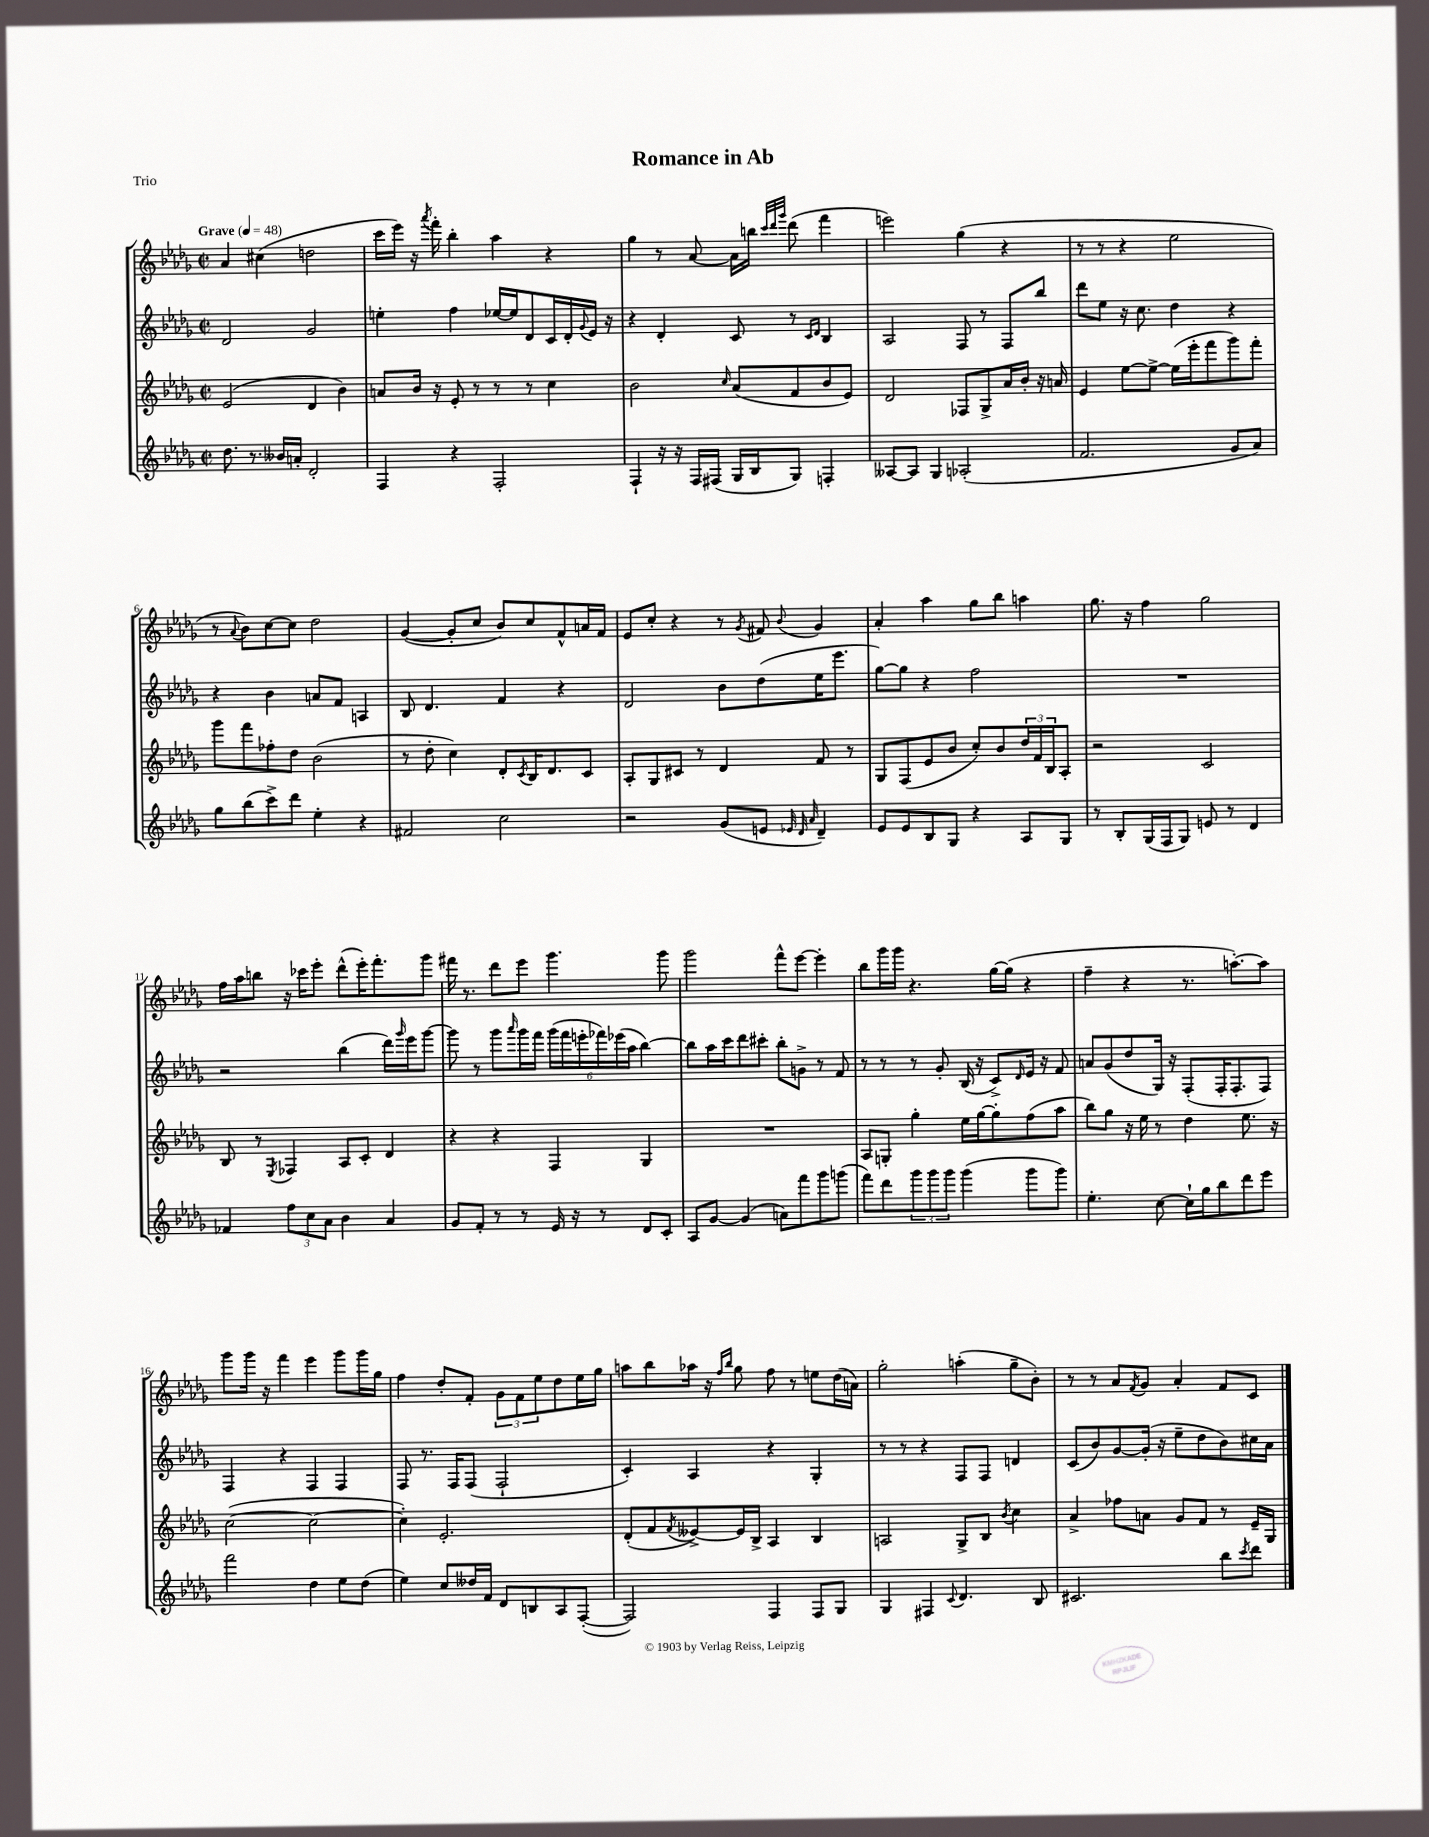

**kern	**kern	**kern	**kern
*staff4	*staff3	*staff2	*staff1
*clefG2	*clefG2	*clefG2	*clefG2
*k[b-e-a-d-g-]	*k[b-e-a-d-g-]	*k[b-e-a-d-g-]	*k[b-e-a-d-g-]
*M2/2	*M2/2	*M2/2	*M2/2
*met(c|)	*met(c|)	*met(c|)	*met(c|)
*MM48	*MM48	*MM48	*MM48
8.dd-\	(2e-/	2d-/	4a-/
8.r	.	.	.
.	.	.	(4cc#\
16b--/LL	.	.	.
16a'/JJ	.	.	.
2d-'/	4d-/	2g-/	2dd\
.	4b-\)	.	.
=	=	=	=
4F/	8a/L	4ee'\	16ccc\LL
.	.	.	16eee-\JJ)
.	16b-/Jk	.	16r
.	.	.	8qaaa-/
.	16r	.	16fff'\
4r	8e-'/	4ff\	4bb-'\
.	8r	.	.
2F'/	8r	[16ee-/LL	4aa-\
.	.	16ee-/]J	.
.	8r	8d-/	.
.	4cc\	16c/L	4r
.	.	16d-'/	.
.	.	8qqg-/	.
.	.	16e-/JJ	.
.	.	16r	.
=	=	=	=
4F`/	2b-\	4r	4gg-\
16r	.	4d-'/	8r
16r	.	.	.
16F/LL	.	.	[8a-/
(16F#/JJ	.	.	.
.	16qqcc/	.	.
16G-/LL	(8a-/L	8c/	16a-\]LL
16B-/J	.	.	16bb\JJ
.	.	.	32qqccc/LLL
.	.	.	32qqddd-/
.	.	.	32qqggg-/JJJ
8G-/J)	8f/	8r	(8ddd-\
.	.	16qqc/LL	.
.	.	16qqd-/JJ	.
4F'/	8b-/	4B-/	4fff\
.	8e-/J)	.	.
=	=	=	=
[8A--/L	2d-/	2A-/	2eee\)
8A--/]J	.	.	.
4G-/	.	.	.
(2A-'/	8F-/L	8F/	(4gg-\
.	8G-^/	8r	.
.	16a-/L	8F/L	4r
.	16b-'/JJ	.	.
.	16r	8bb-/J	.
.	16a/	.	.
=	=	=	=
2.f/	4e-/	8ddd-\L	8r
.	.	8ee-\J	8r
.	[8ee-\L	16r	4r
.	.	8.cc\	.
.	8ee-^\_J	.	.
.	(16ee-\]LL	4dd-\	2ee-\
.	16eee-'\J	.	.
.	8fff\	.	.
8g-/L	8ggg-\)	4r	.
8a-/J)	8fff'\J	.	.
=	=	=	=
8gg-\L	8ggg-\L	4r	8r
.	.	.	8qqa-/
(8bb-\	8fff\	.	8b-\L)
8ccc^\)	8ff-'\	4b-\	[8cc\
8ddd-\J	8dd-\J	.	8cc\]J
4ee-'\	(2b-\	8a/L	2dd-\
.	.	8f/J	.
4r	.	4A/	.
=	=	=	=
2f#/	8r	8B-/	([4g-/
.	8dd-'\	4.d-/	.
.	4cc\)	.	8g-'/]L
.	.	.	8cc/J
2cc\	8d-'/L	4f/	8b-/L)
.	8qc/	.	.
.	16B-/K	.	8cc/
.	8.d-/	.	.
.	.	4r	8f^^/
.	8c/J	.	16a/L
.	.	.	16f/JJ
=	=	=	=
2r	8A-'/L	2d-/	8e-/L
.	8G-/	.	8cc'/J
.	8c#/J	.	4r
.	8r	.	.
(8g-/L	4d-/	8b-\L	8r
.	.	.	8qg-/
8e/J	.	(8dd-\	8f#/
32qqe-/	.	.	.
32qqd-/	.	.	.
32qqa-/	.	.	8qqb-/
4d-~/)	8f/	16ee-\K	4g-/
.	.	8.eee-\J	.
.	8r	.	.
=	=	=	=
8e-/L	8G-/L	[8gg-\L)	4a-'/
8e-/	(8F/	8gg-\]J	.
8B-/	8e-/	4r	4aa-\
8G-/J	8b-/J	.	.
4r	8cc'/L)	2ff\	8gg-\L
.	8b-/	.	8bb-\J
8A-/L	24dd-/L	.	4aa\
.	24f/	.	.
.	24B-/J	.	.
8G-/J	8A-'/J	.	.
=	=	=	=
8r	2r	1r	8.gg-\
8B-'/L	.	.	.
.	.	.	16r
(16G-/L	.	.	4ff\
16F/J	.	.	.
8G-/J)	.	.	.
8e/	2c/	.	2gg-\
8r	.	.	.
4d-/	.	.	.
=	=	=	=
4f-/	8B-/	2r	16ff\LL
.	.	.	16aa-\J
.	8r	.	8bb\J
.	8qE-/	.	.
12ff\L	4F-/	.	16r
.	.	.	16ccc-\LK
12cc\	.	.	.
.	.	.	8eee-'\J
12a-\J	.	.	.
4b-\	8A-/L	(4bb-\	(8ddd-^^\L
.	8c'/J	.	16eee-'\K)
.	.	.	8.fff'\
4a-/	4d-/	16ddd-\LL)	.
.	.	16qqggg-/	.
.	.	16eee-\J	.
.	.	[8ggg-\J	8ggg-\J
=	=	=	=
8g-/L	4r	8ggg-\]	16fff#\
.	.	.	8.r
8f'/J	.	8r	.
8r	4r	8ggg-\L	8ddd-\L
.	.	16qqaaa-/	.
8r	.	16ggg-\L	8eee-\J
.	.	16fff\JJ	.
16e-/	4F/	(24ggg-\LL	4.ggg-\
.	.	24fff\	.
16r	.	.	.
.	.	24eee'\	.
8r	.	24fff-\)	.
.	.	(24eee-\	.
.	.	24aa-\JJ	.
8d-/L	4G-/	[4bb-\)	.
8c'/J	.	.	8ggg-\
=	=	=	=
8A-/L	1r	8bb-\]L	2ggg-\
[8g-/J	.	16aa-\L	.
.	.	16ccc\J	.
(4g-/]	.	8ddd-\	.
.	.	8ccc#'\J	.
8a\L)	.	8bb-'\L	8fff^^\L
8fff\	.	8g^\J	[8eee-\J
8ggg-\	.	8r	4eee-'\]
(8ggg\J	.	8f/	.
=	=	=	=
8fff\L)	8A-/L	8r	8bb-\L
8ddd-\	8G'/J	8r	16ggg-\L
.	.	.	16ggg-\JJ
12ggg-\	4gg-'\	8r	4.r
12ggg-\	.	.	.
.	.	8g-'/	.
12ggg-\J	.	.	.
(4ggg-\	16ee-\LL	(16B-/	.
.	[16gg-\J	16r	.
.	8gg-'\]	8c^/L)	[16gg-\LL
.	.	.	(16gg-\]JJ
.	.	16qqd-/	.
8ggg-\L	(8ff\	16e-/Jk	4r
.	.	16r	.
8ggg-\J)	8aa-\J	8f/	.
=	=	=	=
4.ee-'\	8bb-\L)	8a/L	4ff~\
.	8gg-\J	(8g-/	.
.	16r	8dd-/	4r
.	16ee-\	.	.
[8cc\	8r	16G-/Jk)	.
.	.	16r	.
16cc`\]LL	4dd-\	(8F'/L	8.r
16gg-\J	.	.	.
8bb-\	.	16F'/K	.
.	.	8.F'/	[8.aa'\L)
8ddd-\	8.ee-\	.	.
8eee-\J	.	8F/J)	8aa\]J
.	16r	.	.
=	=	=	=
2fff\	([2cc\	4F/	8ggg-\L
.	.	.	16ggg-\Jk
.	.	.	16r
.	.	4r	4fff\
4dd-\	2cc\_	4F/	4eee-\
8ee-\L	.	4F/	8ggg-\L
(8dd-\J	.	.	16ggg-\L
.	.	.	16gg-\JJ
=	=	=	=
4ee-\)	4cc'\])	8F/	4ff\
.	.	8.r	.
8cc/L	2.e-'/	.	8dd-'/L
.	.	16F/LK	.
16dd--/L	.	(8F/J	8f'/J
16f/JJ	.	.	.
8d-/L	.	2F`/	12g-\L
.	.	.	12f\
8B/	.	.	.
.	.	.	12ee-\
8A-/	.	.	8dd-\
([8F'/J	.	.	16ee-\L
.	.	.	16gg-\JJ
=	=	=	=
2F/])	(8d-'/L	4c'/)	8aa\L
.	8f/	.	8bb-\
.	8qf/	.	.
.	[8e--^/)	4A-/	16aa-\Jk
.	.	.	16r
.	.	.	16qqff/LL
.	.	.	16qqbb-/JJ
.	16e--/]L	.	8gg-\
.	16B-^/JJ	.	.
4F/	4A-/	4r	8ff\
.	.	.	8r
8F/L	4B-/	4G-'/	8ee\L
8G-/J	.	.	(16dd-\L
.	.	.	16a\JJ)
=	=	=	=
4G-/	2A/	8r	2gg-'\
.	.	8r	.
4F#/	.	4r	.
8qqc/	.	.	.
4.d-/	8G-^/L	8F/L	(4aa'\
.	8B-/J	8F/J	.
.	8qb-/	.	.
.	4cc\	4d/	8gg-~\L
8B-/	.	.	8b-'\J)
=	=	=	=
2.c#/	4a-^/	(8c/L	8r
.	.	8b-/)	8r
.	8ff-\L	[8g-/	8a-/L
.	.	.	8qf/
.	8a\J	(16g-'/]Jk	8g-/J
.	.	16r	.
.	8g-/L	8ee-~\L	4a-'/
.	8f/J	8dd-\	.
8bb-\L	8r	8b-\)	8f/L
8qccc/	.	.	.
8ddd-\J	16e-~/LL	16cc#\L	8c/J
.	16G-/JJ	16a-\JJ	.
==	==	==	==
*-	*-	*-	*-
